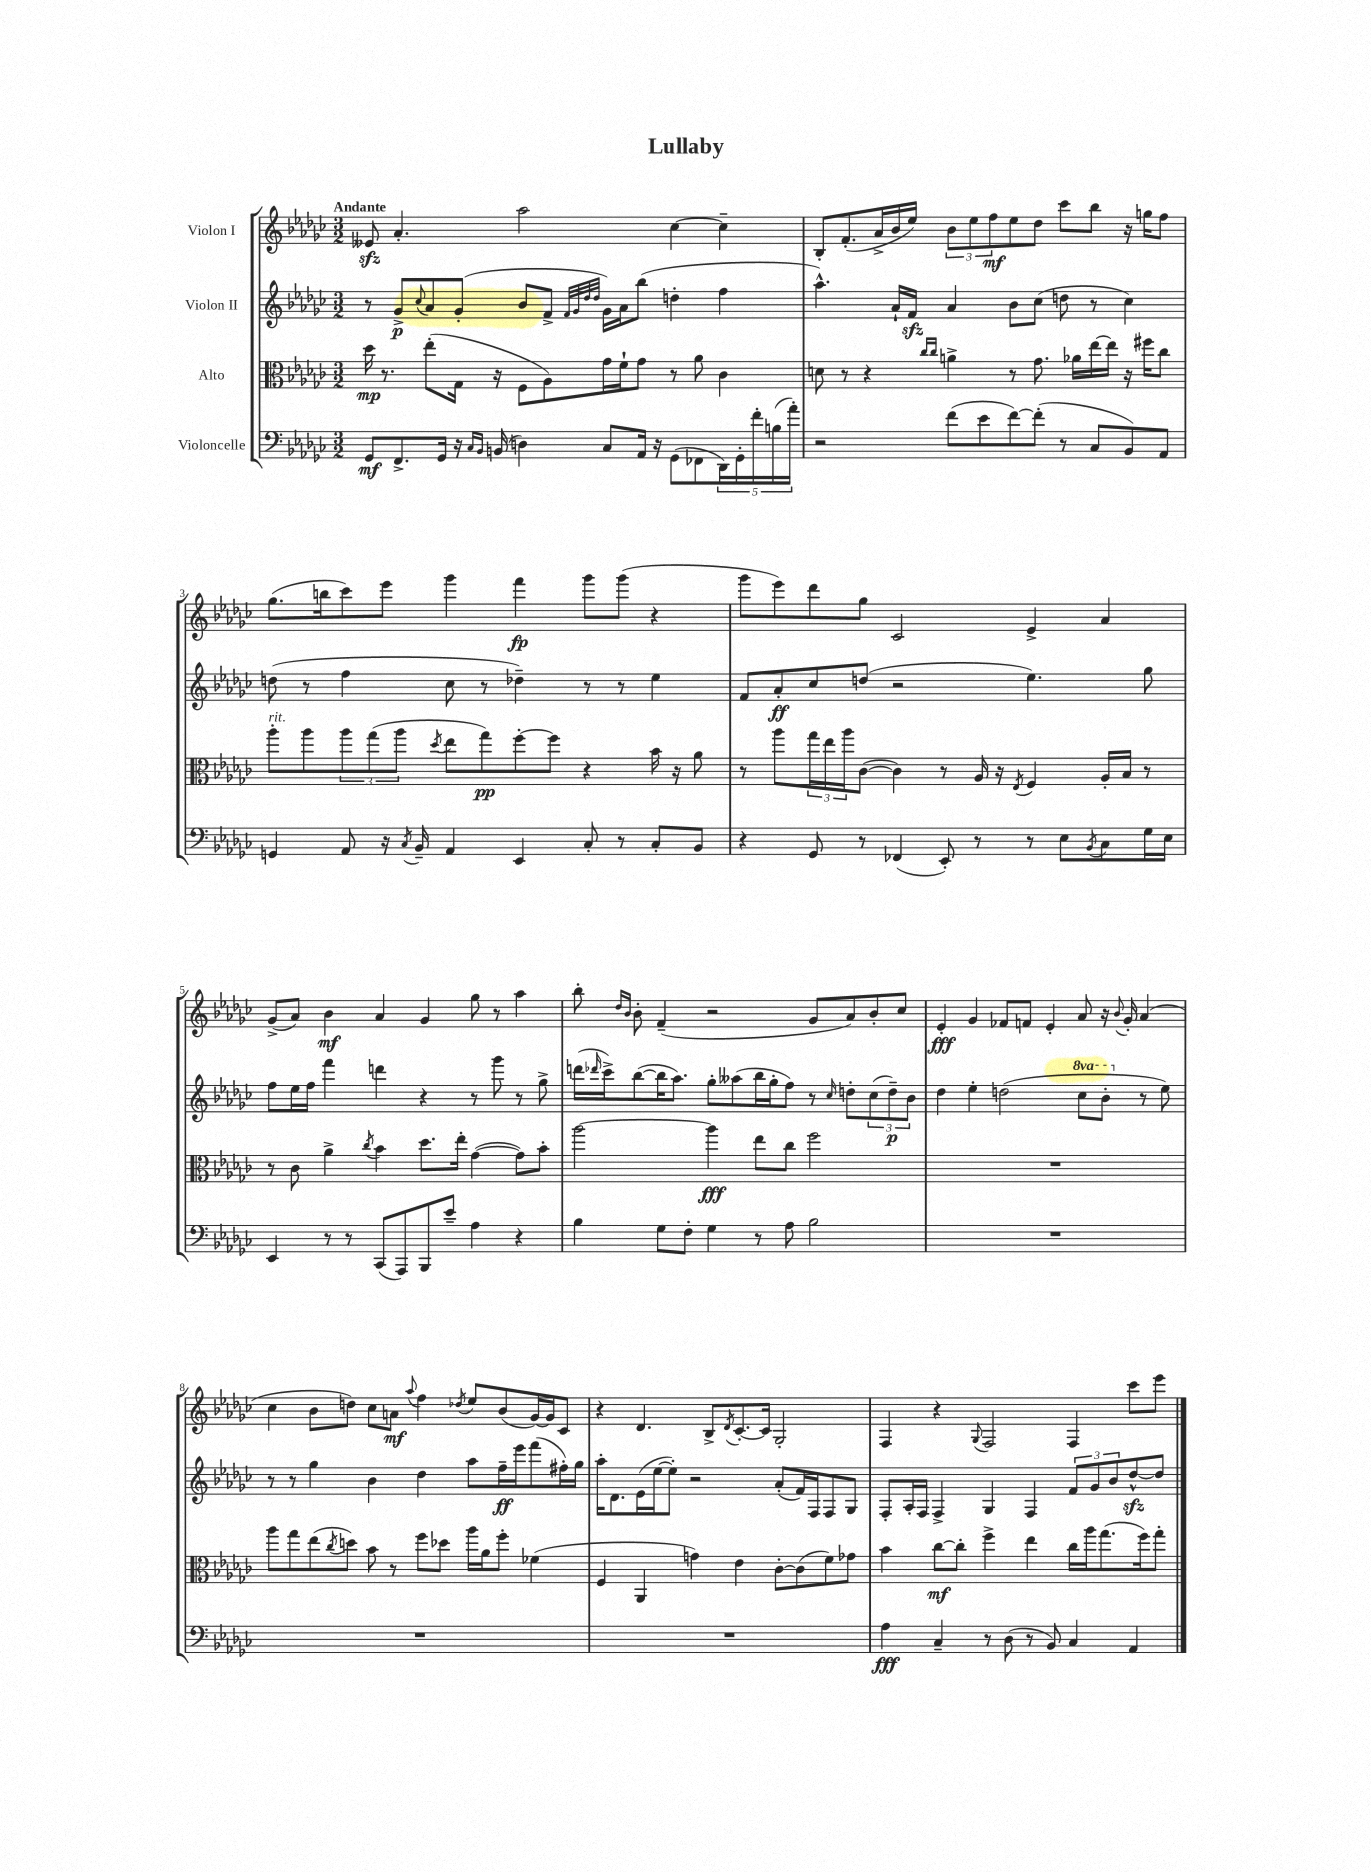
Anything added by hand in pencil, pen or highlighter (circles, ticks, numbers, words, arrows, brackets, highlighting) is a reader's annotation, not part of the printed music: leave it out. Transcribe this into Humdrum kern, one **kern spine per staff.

**kern	**dynam	**kern	**dynam	**kern	**dynam	**kern	**dynam
*part4	*part4	*part3	*part3	*part2	*part2	*part1	*part1
*staff4	*staff4	*staff3	*staff3	*staff2	*staff2	*staff1	*staff1
*I"Violoncelle	*	*I"Alto	*	*I"Violon II	*	*I"Violon I	*
*clefF4	*	*clefC3	*	*clefG2	*	*clefG2	*
*k[b-e-a-d-g-c-]	*	*k[b-e-a-d-g-c-]	*	*k[b-e-a-d-g-c-]	*	*k[b-e-a-d-g-c-]	*
*M3/2	*	*M3/2	*	*M3/2	*	*M3/2	*
=1	=1	=1	=1	=1	=1	=1	=1
!	!	!	!	!	!	!LO:TX:a:B:t=Andante	!
8GG-/L	mf	16dd-\	mp	8r	.	8e--Xzz/	.
.	.	8.r	.	.	.	.	.
8.FF^/	.	.	.	8g-^/L	p	4.a-'/	.
.	.	.	.	8qqcc-/	.	.	.
.	.	(8ee-'\L	.	8a-/	.	.	.
16GG-/Jk	.	.	.	.	.	.	.
16r	.	16G-\Jk	.	(8g-'/J	.	.	.
16qqC-/LL	.	.	.	.	.	.	.
16qqBB-/JJ	.	.	.	.	.	.	.
(16BBn/	.	16r	.	.	.	.	.
4Dn\)	.	8F\L	.	8b-/L	.	2aa-\	.
.	.	8A-\)	.	8f^/J	.	.	.
.	.	.	.	32qqf/LLL	.	.	.
.	.	.	.	32qqg-/	.	.	.
.	.	.	.	32qqdd-/	.	.	.
.	.	.	.	32qqdd-/JJJ	.	.	.
8C-/L	.	16g-\L	.	16g-\LL)	.	.	.
.	.	16f`\J	.	16a-\J	.	.	.
16AA-/Jk	.	8g-\J	.	(8bb-\J	.	.	.
16r	.	.	.	.	.	.	.
(8GG-\L	.	8r	.	4ddn'\	.	[4cc-\	.
8FF-X\	.	8a-\	.	.	.	.	.
20DD-\L)	.	4c-\	.	4ff\	.	4cc-~\]	.
20GG-'\	.	.	.	.	.	.	.
20f'\	.	.	.	.	.	.	.
(20Bn\	.	.	.	.	.	.	.
20a-'\JJ)	.	.	.	.	.	.	.
=2	=2	=2	=2	=2	=2	=2	=2
2r	.	8dn\	.	4.aa-^^\)	.	8B-'/L	.
.	.	8r	.	.	.	(8.f'/	.
.	.	4r	.	.	.	.	.
.	.	.	.	.	.	16a-^/L	.
.	.	.	.	16a-`/LL	.	16b-/	.
.	.	.	.	16fzz/JJ	.	16ee-/JJ)	.
.	.	16qqcc-/LL	.	.	.	.	.
.	.	16qqcc-/JJ	.	.	.	.	.
(8f\L	.	4an^\	.	4a-/	.	12b-\L	.
.	.	.	.	.	.	12ee-\	.
8e-\	.	.	.	.	.	.	.
.	.	.	.	.	.	12ff\	mf
[8f\)	.	8r	.	8b-\L	.	8ee-\	.
(8f'\J]	.	8.g-\	.	(8cc-\J	.	8dd-\J	.
8r	.	.	.	8ddn\	.	8ccc-\L	.
.	.	16a-X\LL	.	.	.	.	.
8C-/L	.	[16ee-\	.	8r	.	8bb-\J	.
.	.	16ee-\JJ]	.	.	.	.	.
8BB-/)	.	16r	.	4cc-\)	.	16r	.
.	.	16ff#X\KL	.	.	.	16ggn\KL	.
8AA-/J	.	8cc-\J	.	.	.	8ff\J	.
!!LO:LB:g=z
=3	=3	=3	=3	=3	=3	=3	=3
!	!	!LO:TX:a:i:t=rit.	!	!	!	!	!
4GGn/	.	8aa-'\L	.	(8ddn\	.	(8.gg-\L	.
.	.	8aa-\	.	8r	.	.	.
.	.	.	.	.	.	16bbn\k	.
8AA-/	.	12aa-\	.	4ff\	.	8ccc-\)	.
.	.	(12gg-\	.	.	.	.	.
16r	.	.	.	.	.	8eee-\J	.
.	.	12aa-\J	.	.	.	.	.
8qC-/	.	.	.	.	.	.	.
16BB-~/	.	.	.	.	.	.	.
.	.	8qdd-/	.	.	.	.	.
4AA-/	.	8ee-\L	.	8cc-\	.	4ggg-\	.
.	.	8gg-\)	pp	8r	.	.	.
4EE-/	.	[8ff'\	.	4dd-X~\)	.	4fff\	fp
.	.	8ff\J]	.	.	.	.	.
8C-'/	.	4r	.	8r	.	8ggg-\L	.
8r	.	.	.	8r	.	(8ggg-\J	.
8C-'/L	.	16b-\	.	4ee-\	.	4r	.
.	.	16r	.	.	.	.	.
8BB-/J	.	8a-\	.	.	.	.	.
=4	=4	=4	=4	=4	=4	=4	=4
4r	.	8r	.	8f/L	.	8ggg-\L	.
.	.	8aa-\L	.	8a-'/	ff	8eee-\)	.
8GG-/	.	24gg-\L	.	8cc-/	.	8ddd-\	.
.	.	24ee-\	.	.	.	.	.
.	.	24aa-\J	.	.	.	.	.
8r	.	([8c-\J	.	(8ddn/J	.	8gg-\J	.
(4FF-X/	.	4c-\])	.	2r	.	2c-/	.
8EE-'/)	.	8r	.	.	.	.	.
8r	.	16A-/	.	.	.	.	.
.	.	16r	.	.	.	.	.
.	.	8qE-/	.	.	.	.	.
8r	.	4F/	.	4.ee-\)	.	4e-^/	.
8E-\L	.	.	.	.	.	.	.
8qBB-/	.	.	.	.	.	.	.
8C-\	.	16A-'/LL	.	.	.	4a-/	.
.	.	16B-/JJ	.	.	.	.	.
16G-\L	.	8r	.	8gg-\	.	.	.
16E-\JJ	.	.	.	.	.	.	.
!!LO:LB:g=z
=5	=5	=5	=5	=5	=5	=5	=5
4EE-/	.	8r	.	8ff\L	.	(8g-^/L	.
.	.	8c-\	.	16ee-\L	.	8a-/J)	.
.	.	.	.	16ff\JJ	.	.	.
8r	.	4a-^\	.	4fff\	.	4b-\	mf
8r	.	.	.	.	.	.	.
.	.	8qcc-/	.	.	.	.	.
(8CC-/L	.	4b-\	.	4dddn\	.	4a-/	.
8AAA-/)	.	.	.	.	.	.	.
8BBB-/	.	8.dd-\L	.	4r	.	4g-/	.
8e-~/J	.	.	.	.	.	.	.
.	.	16ee-'\Jk	.	.	.	.	.
4A-\	.	([4g-\	.	8r	.	8gg-\	.
.	.	.	.	8ggg-\	.	8r	.
4r	.	8g-\L])	.	8r	.	4aa-\	.
.	.	8b-'\J	.	8gg-^\	.	.	.
=6	=6	=6	=6	=6	=6	=6	=6
4B-\	.	[2aa-\	.	(16dddn\LL	.	8bb-'\	.
.	.	.	.	16qqddd-X/	.	.	.
.	.	.	.	16ccc-^\J)	.	.	.
.	.	.	.	.	.	16qqdd-/LL	.
.	.	.	.	.	.	16qqb-/JJ	.
.	.	.	.	([8bb-\	.	8b-'\	.
8G-\L	.	.	.	16bb-\K]	.	(4f~/	.
.	.	.	.	8.aa-\J)	.	.	.
8F'\J	.	.	.	.	.	.	.
4G-\	.	4aa-\]	fff	8gg-'\L	.	2r	.
.	.	.	.	(8aa--X\	.	.	.
8r	.	8ee-\L	.	16bb-\L	.	.	.
.	.	.	.	16gg-'\J	.	.	.
8A-\	.	8cc-\J	.	8ff\J)	.	.	.
2B-\	.	2ff\	.	8r	.	8g-/L	.
.	.	.	.	16qqcc-/	.	.	.
.	.	.	.	8ddn'\L	.	8a-/)	.
.	.	.	.	(12cc-\	.	8b-'/	.
.	.	.	.	12dd~\)	p	.	.
.	.	.	.	.	.	8cc-/J	.
.	.	.	.	12b-\J	.	.	.
=7	=7	=7	=7	=7	=7	=7	=7
1.r	.	1.r	.	4dd-\	.	4e-'/	fff
.	.	.	.	4ee-'\	.	4g-/	.
.	.	.	.	(2ddn\	.	8f-X/L	.
.	.	.	.	.	.	8fn/J	.
.	.	.	.	.	.	4e-'/	.
*	*	*	*	*8va	*	*	*
.	.	.	.	8ccc-\L	.	8a-/	.
.	.	.	.	8bb-'\J	.	16r	.
.	.	.	.	.	.	8qqb-/	.
.	.	.	.	.	.	16g-'/	.
*	*	*	*	*X8va	*	*	*
.	.	.	.	8r	.	(4a-/	.
.	.	.	.	8ee-\)	.	.	.
!!LO:LB:g=z
=8	=8	=8	=8	=8	=8	=8	=8
1.r	.	8aa-\L	.	8r	.	4cc-\	.
.	.	8gg-\	.	8r	.	.	.
.	.	(8ee-\	.	4gg-\	.	8b-\L	.
.	.	8qcc-/	.	.	.	.	.
.	.	8ddn\J)	.	.	.	8ddn\J)	.
.	.	8b-\	.	4b-\	.	8cc-\L	.
.	.	8r	.	.	.	8an\J	mf
.	.	.	.	.	.	8qqaa-/	.
.	.	8ff\L	.	4dd-\	.	4ff\	.
.	.	8dd-X\J	.	.	.	.	.
.	.	.	.	.	.	8qdd-X/	.
.	.	16aa-\LL	.	8aa-\L	.	8ee-/L	.
.	.	16a-\J	.	.	.	.	.
.	.	8ff'\J	.	16ff~\L	ff	(8b-/	.
.	.	.	.	16eee-\J	.	.	.
.	.	(4f-X\	.	(8fff\	.	[16g-/L)	.
.	.	.	.	.	.	16g-/J]	.
.	.	.	.	16ff#X'\L)	.	8c-/J	.
.	.	.	.	16gg-\JJ	.	.	.
=9	=9	=9	=9	=9	=9	=9	=9
1.r	.	4F/	.	16aa-'\KL	.	4r	.
.	.	.	.	8.d-\	.	.	.
.	.	4AA-/	.	(16e-\L	.	4.d-/	.
.	.	.	.	[16ee-\J	.	.	.
.	.	.	.	8ee-'\J])	.	.	.
.	.	4gn\)	.	2r	.	.	.
.	.	.	.	.	.	8B-^/L	.
.	.	.	.	.	.	8qd-/	.
.	.	4e-\	.	.	.	[8.c-'/	.
.	.	.	.	.	.	16c-/Jk]	.
.	.	[8c-'\L	.	(8a-'/L	.	2G-'/	.
.	.	(8c-\]	.	16f/L)	.	.	.
.	.	.	.	16F/J	.	.	.
.	.	8f\)	.	8F/	.	.	.
.	.	8g-X\J	.	8G-/J	.	.	.
=10	=10	=10	=10	=10	=10	=10	=10
4A-\	fff	4b-\	.	8F'/L	.	4F/	.
.	.	.	.	16A-'/L	.	.	.
.	.	.	.	16F/JJ	.	.	.
4C-~/	.	[8cc-\L	mf	4F^/	.	4r	.
.	.	8cc-'\J]	.	.	.	.	.
.	.	.	.	.	.	8qqG-/	.
8r	.	4ff^\	.	4G-/	.	2F/	.
(8D-\	.	.	.	.	.	.	.
8r	.	4ee-\	.	4F/	.	.	.
8BB-/)	.	.	.	.	.	.	.
4C-/	.	16cc-\LL	.	12f/L	.	4F/	.
.	.	16aa-\J	.	.	.	.	.
.	.	.	.	12g-/	.	.	.
.	.	(8.gg-\	.	.	.	.	.
.	.	.	.	12b-/	.	.	.
4AA-/	.	.	.	[8dd-zz^^/	.	8ccc-\L	.
.	.	16ff\k)	.	.	.	.	.
.	.	8gg-'\J	.	8dd-/J]	.	8eee-\J	.
==	==	==	==	==	==	==	==
*-	*-	*-	*-	*-	*-	*-	*-
